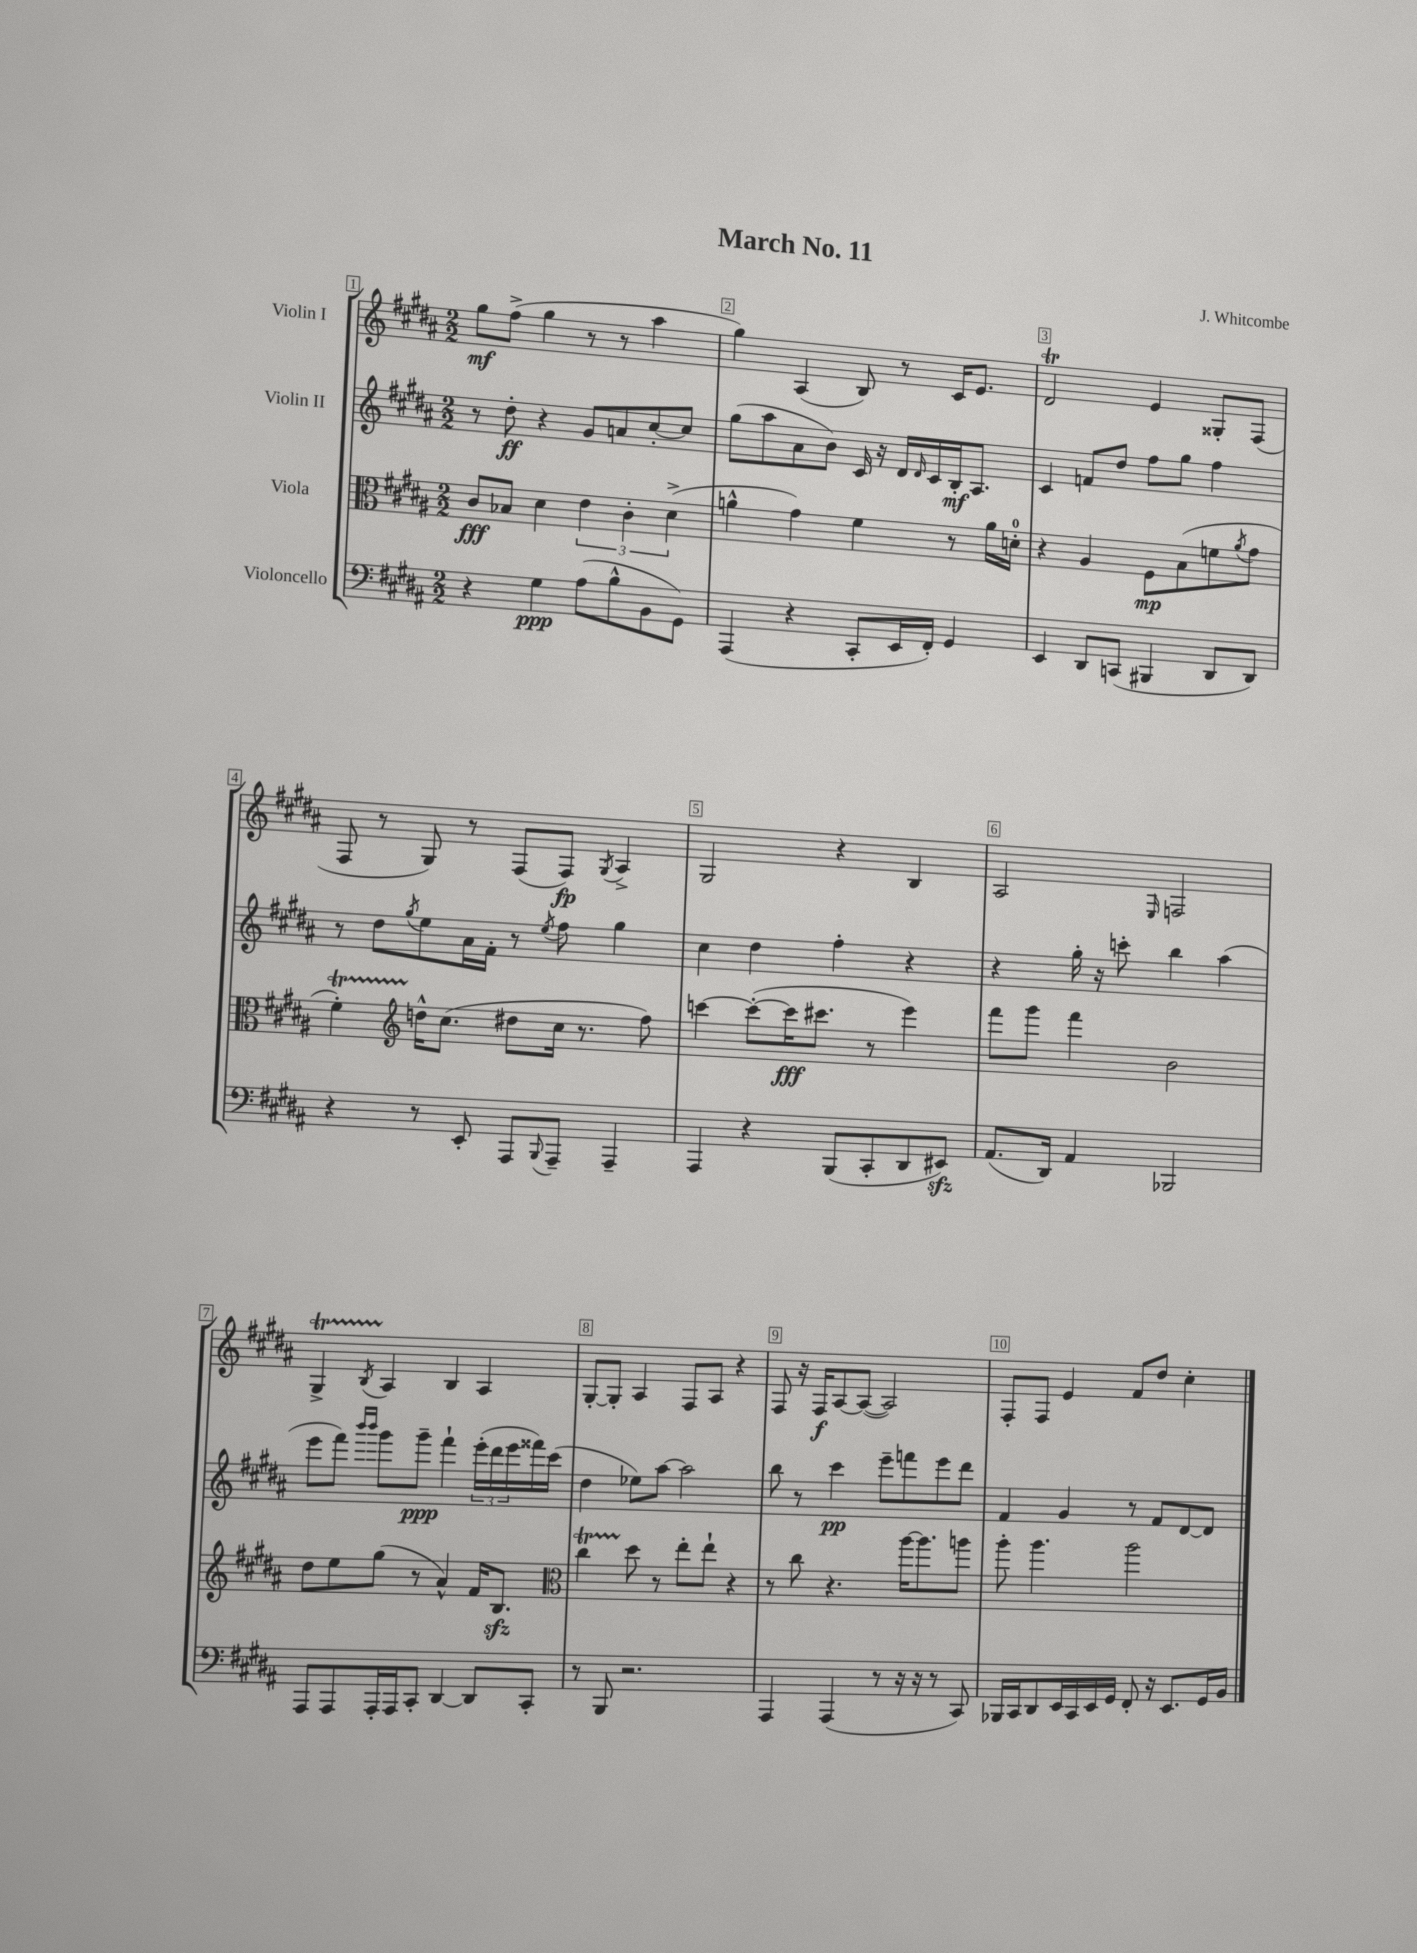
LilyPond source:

\header { title = "March No. 11" composer = "J. Whitcombe" }
<<
\new StaffGroup <<
\new Staff = "s0" \with { instrumentName = "Violin I" } {
    \clef treble \key b \major \numericTimeSignature \time 2/2
    gis''8\mf fis''8->( gis''4 r8 r8 ais''4 |
    gis''4) ais4( b8) r8 cis'16 e'8. |
    dis'2\trill e'4 gisis8-. fis8( |
    fis8 r8 gis8) r8 fis8( fis8\fp) \acciaccatura { gis8 } ais4-> |
    gis2 r4 b4 |
    ais2 \grace { e16 } f2 |
    gis4->\startTrillSpan \acciaccatura { b8 } ais4\stopTrillSpan b4 ais4 |
    gis8~-. gis8-. ais4 fis8 ais8 r4 |
    fis8 r16 fis16\f ais8~ ais8~( ais2) |
    fis8-. fis8 e'4 fis'8 dis''8 cis''4-. \bar "|." |
}
\new Staff = "s1" \with { instrumentName = "Violin II" } {
    \clef treble \key b \major \numericTimeSignature \time 2/2
    r8 dis''8-.\ff r4 gis'8 a'8 cis''8~-. cis''8 |
    gis''8( ais''8 ais'8 b'8) cis'16 r16 dis'16 \grace { dis'16 } cis'16 b16-.\mf ais8. |
    cis'4 f'8 dis''8 fis''8 gis''8 fis''4 |
    r8 dis''8 \acciaccatura { gis''8 } e''8 ais'16 fis'16-. r8 \acciaccatura { e''8 } fis''8 gis''4 |
    cis''4 dis''4 fis''4-. r4 |
    r4 gis''16-. r16 c'''8-. b''4 ais''4( |
    e'''8 fis'''8) \grace { b'''16 b'''16 } gis'''8 gis'''8--\ppp fis'''4-! \tuplet 3/2 { e'''16-.( dis'''16 e'''16 } fisis'''16) cis'''16( |
    dis''4 ees''8) ais''8~ ais''2 |
    b''8 r8 cis'''4\pp e'''8-- f'''8 e'''8 dis'''8 |
    fis'4 gis'4 r8 fis'8 dis'8~ dis'8 \bar "|." |
}
\new Staff = "s2" \with { instrumentName = "Viola" } {
    \clef alto \key b \major \numericTimeSignature \time 2/2
    cis'8\fff bes8 dis'4 \tuplet 3/2 { e'4 cis'4-. dis'4->( } |
    a'4-^ gis'4) fis'4 r8 a'16 d'16-0-. |
    r4 ais4 fis8\mp b8( f'8 \acciaccatura { ais'8 } gis'8 |
    fis'4-.\startTrillSpan) \clef treble d''16-^\stopTrillSpan cis''8.( dis''8 cis''16 r8. fis''8) |
    c'''4~ c'''8~-.( c'''16\fff cis'''8. r8 e'''4) |
    fis'''8 gis'''8 fis'''4 b'2 |
    dis''8 e''8 gis''8( r8 ais'4-^) fis'16 b8.\sfz |
    \clef alto cis''4\startTrillSpan dis''8\stopTrillSpan r8 e''8-. e''8-! r4 |
    r8 cis''8 r4. ais''16~ ais''8. a''8 |
    ais''8-. ais''4. ais''2 \bar "|." |
}
\new Staff = "s3" \with { instrumentName = "Violoncello" } {
    \clef bass \key b \major \numericTimeSignature \time 2/2
    r4 gis4\ppp ais8( b8-^ b,8 gis,8) |
    ais,,4( r4 cis,8-. e,16 fis,16-.) gis,4 |
    e,4 dis,8 c,8( bis,,4 dis,8 dis,8) |
    r4 r8 e,8-. ais,,8 \appoggiatura { b,,8 } ais,,8-- ais,,4-- |
    ais,,4 r4 b,,8( cis,8-. dis,8 eis,8\sfz) |
    ais,8.( dis,16) ais,4 bes,,2 |
    ais,,8 ais,,8 ais,,16-. ais,,16 cis,8-. dis,4~ dis,8 cis,8-. |
    r8 b,,8 r2. |
    ais,,4 ais,,4( r8 r16 r16 r8 cis,8) |
    bes,,16 cis,16 dis,8 e,16 cis,16 e,16 gis,16 fis,8-. r16 e,8. gis,16 b,16 \bar "|." |
}
>>
>>
\layout { \context { \Score \override BarNumber.break-visibility = ##(#f #t #t) barNumberVisibility = #all-bar-numbers-visible \override BarNumber.stencil = #(make-stencil-boxer 0.1 0.3 ly:text-interface::print) } }
